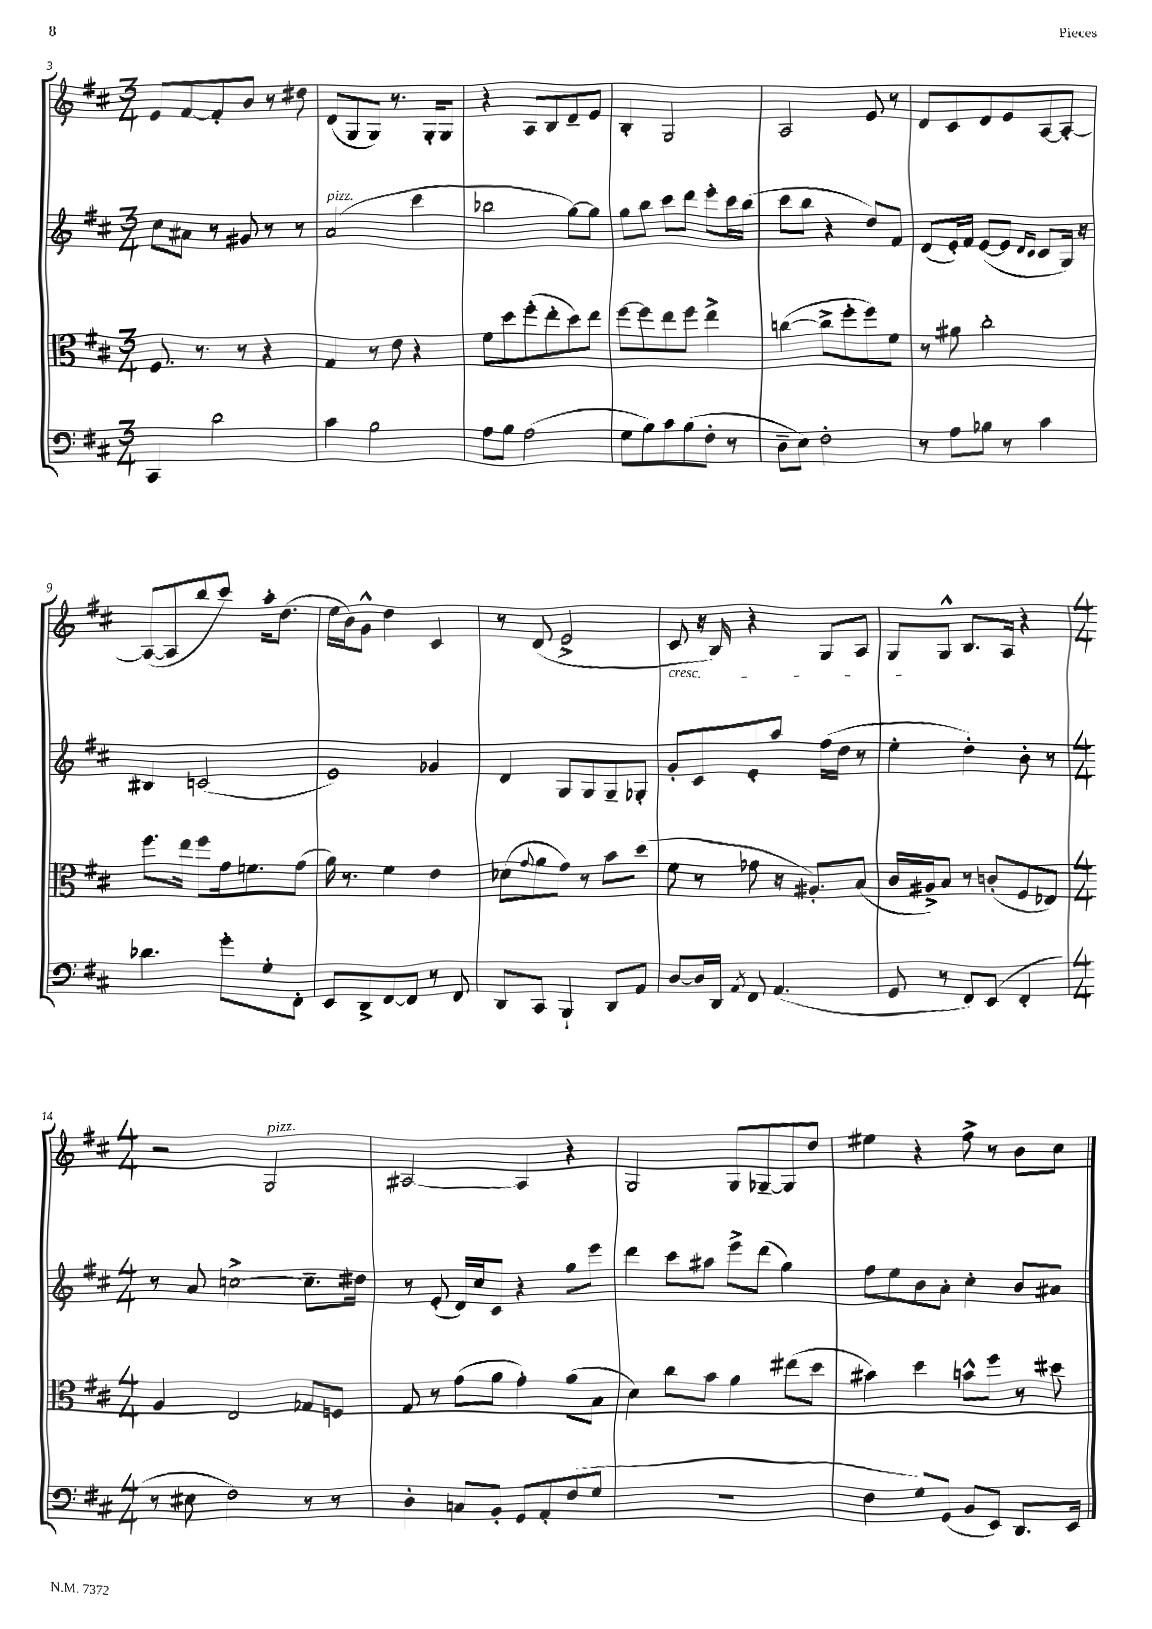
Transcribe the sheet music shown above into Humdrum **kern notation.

**kern	**kern	**kern	**kern
*part4	*part3	*part2	*part1
*staff4	*staff3	*staff2	*staff1
*clefF4	*clefC3	*clefG2	*clefG2
*k[f#c#]	*k[f#c#]	*k[f#c#]	*k[f#c#]
*M3/4	*M3/4	*M3/4	*M3/4
=3	=3	=3	=3
4CC#/	8.F#/	8cc#\L	8e/L
.	.	8a#X\J	[8f#/
.	8.r	.	.
2d\	.	8r	8f#'/]
.	8r	8g#X/	8b/J
.	4r	8r	8r
.	.	8r	8dd#X\
=4	=4	=4	=4
!	!	!LO:TX:a:i:t=pizz.	!
4c#\	4G/	(2a/	(8d/L
.	.	.	8G/
2B\	8r	.	8G/J)
.	8e\	.	8.r
.	4r	4ccc#\	.
.	.	.	16G'/KL
.	.	.	8G/J
=5	=5	=5	=5
8A\L	8f#\L	2bb-X\	4r
8B\J	8dd\	.	.
(2A\	(8ff#'\	.	8A/L
.	8ee'\	.	8B/
.	8dd\)	[8gg\L)	8d~/
.	8ee\J	8gg\J]	8e/J
=6	=6	=6	=6
8G\L	[8ff#\L	8gg\L	4B'/
8B\)	8ff#\]	8bb\J	.
8c#\	8ee\	8ccc#\L	2G/
(8B\	8ff#\J	8ddd\J	.
8F#'\J	4ee^\	8eee'\L	.
8r	.	16ccc#\L	.
.	.	(16bb\JJ	.
=7	=7	=7	=7
8D~\L	([4ccn\	8ccc#\L	2A/
8E\J)	.	8bb\J	.
2F#'\	8cc^\L]	4r	.
.	8ff#'\	.	.
.	8ff#\)	8dd/L)	8e/
.	8f#\J	8f#/J	8r
=8	=8	=8	=8
8r	8r	(8d/L	8d/L
8A\L	8a#X\	16e'/L)	8c#/
.	.	16f#/JJ	.
8B-X\J	2cc#'\	([8e/L	8d/
8r	.	8e/J]	8e/
.	.	16qqd/LL	.
.	.	16qqc#/JJ	.
4c#\	.	8c#/L	[8A/
.	.	16G/Jk)	8A'/J_
.	.	16r	.
!!LO:LB:g=z
=9	=9	=9	=9
4.d-X\	8.ff#\L	4B#X/	(8A/L_
.	.	.	8A/]
.	16ee\Jk	.	.
.	8ff#\L	(2cn/	8bb/
8g'\L	16g\k	.	8ccc#/J)
.	8.fn\	.	.
8G'\	.	.	16aa'\KL
.	.	.	(8.dd\J
8FF#'\J	(8g\J	.	.
=10	=10	=10	=10
8EE/L	16a\)	2e/)	16ee\LL
.	8.r	.	16b\J)
8DD^/	.	.	8g^^\J
[8FF#/	4f#\	.	4dd\
8FF#/J]	.	.	.
8r	4e\	4g-X/	4c#/
8FF#/	.	.	.
=11	=11	=11	=11
8DD/L	(8d-X\L	4d/	8r
.	8qqg/	.	.
8CC#/J	8a\	.	(8d/
4BBB`/	8g\J)	8G/L	2e^/
.	8r	8G/	.
8DD/L	8b\L	8G~/	.
8AA/J	(8dd\J	8G-X'/J	.
=12	=12	=12	=12
!	!	!	!LO:TX:b:i:t=cresc.
[8D/L	8f#\	8g'/L	8c#/
16D/L]	8r	8c#/	16r
16DD/JJ	.	.	16B/)
8qAA/	.	.	.
8FF#/	8g-X\	8e'/	4r
(4.AA/	16r	8aa/J	.
.	8.A#X'/L)	.	.
.	.	(16ff#\LL	8G/L
.	.	16dd\JJ	.
.	(8B/J	8r	8A/J
=13	=13	=13	=13
8GG/	16c#/LL	4ee'\	8G/L
.	16A#X^/J)	.	.
8r	8B/J	.	8G^^/J
8FF#/L)	8r	4dd'\)	8.B/L
(8EE/J	(8cn'/L	.	.
.	.	.	16A/Jk
4FF#'/	8F#/	8b'\	4r
.	8E-X/J)	8r	.
!!LO:LB:g=z
=14	=14	=14	=14
*M4/4	*M4/4	*M4/4	*M4/4
8r	4A/	8r	2r
8E#X\	.	8a/	.
2F#\)	2E/	[2ccn^\	.
!	!	!	!LO:TX:a:i:t=pizz.
.	.	.	2G/
8r	8G-X/L	8.cc~\L]	.
8r	8Fn/J	.	.
.	.	16dd#X\Jk	.
=15	=15	=15	=15
4D'\	8G/	8r	[2A#X/
.	8r	(8e'/	.
8Cn/L	(8g\L	16d/LL)	.
.	.	16cc#/J	.
8BB'/J	8a\J	8c#/J	.
8GG/L	4g'\)	4r	4A#/]
8AA'/	.	.	.
(8F#/	(8a\L	8gg\L	4r
8G/J	8B\J	8eee\J	.
=16	=16	=16	=16
1r	4d\)	4ddd\	2G/
.	8cc#\L	8ccc#\L	.
.	8b\J	8aa#X\J	.
.	4a\	8eee^\L	8G/L
.	.	(8ddd\J	[8G-X~/
.	(8ee#X\L	4gg\)	8G-/]
.	8dd\J	.	8dd/J
=17	=17	=17	=17
4F#\	4b#X\)	8ff#\L	4ee#X\
.	.	8ee\	.
8G/L)	4dd\	8b\	4r
(8GG/J	.	8a'\J	.
8BB/L	8bn^^\L	4cc#'\	8ff#^\
8EE/J)	8ff#\J	.	8r
8.DD/L	8r	8b/L	8b\L
.	8dd#X\	8a#X/J	8cc#\J
16EE/Jk	.	.	.
==	==	==	==
*-	*-	*-	*-
